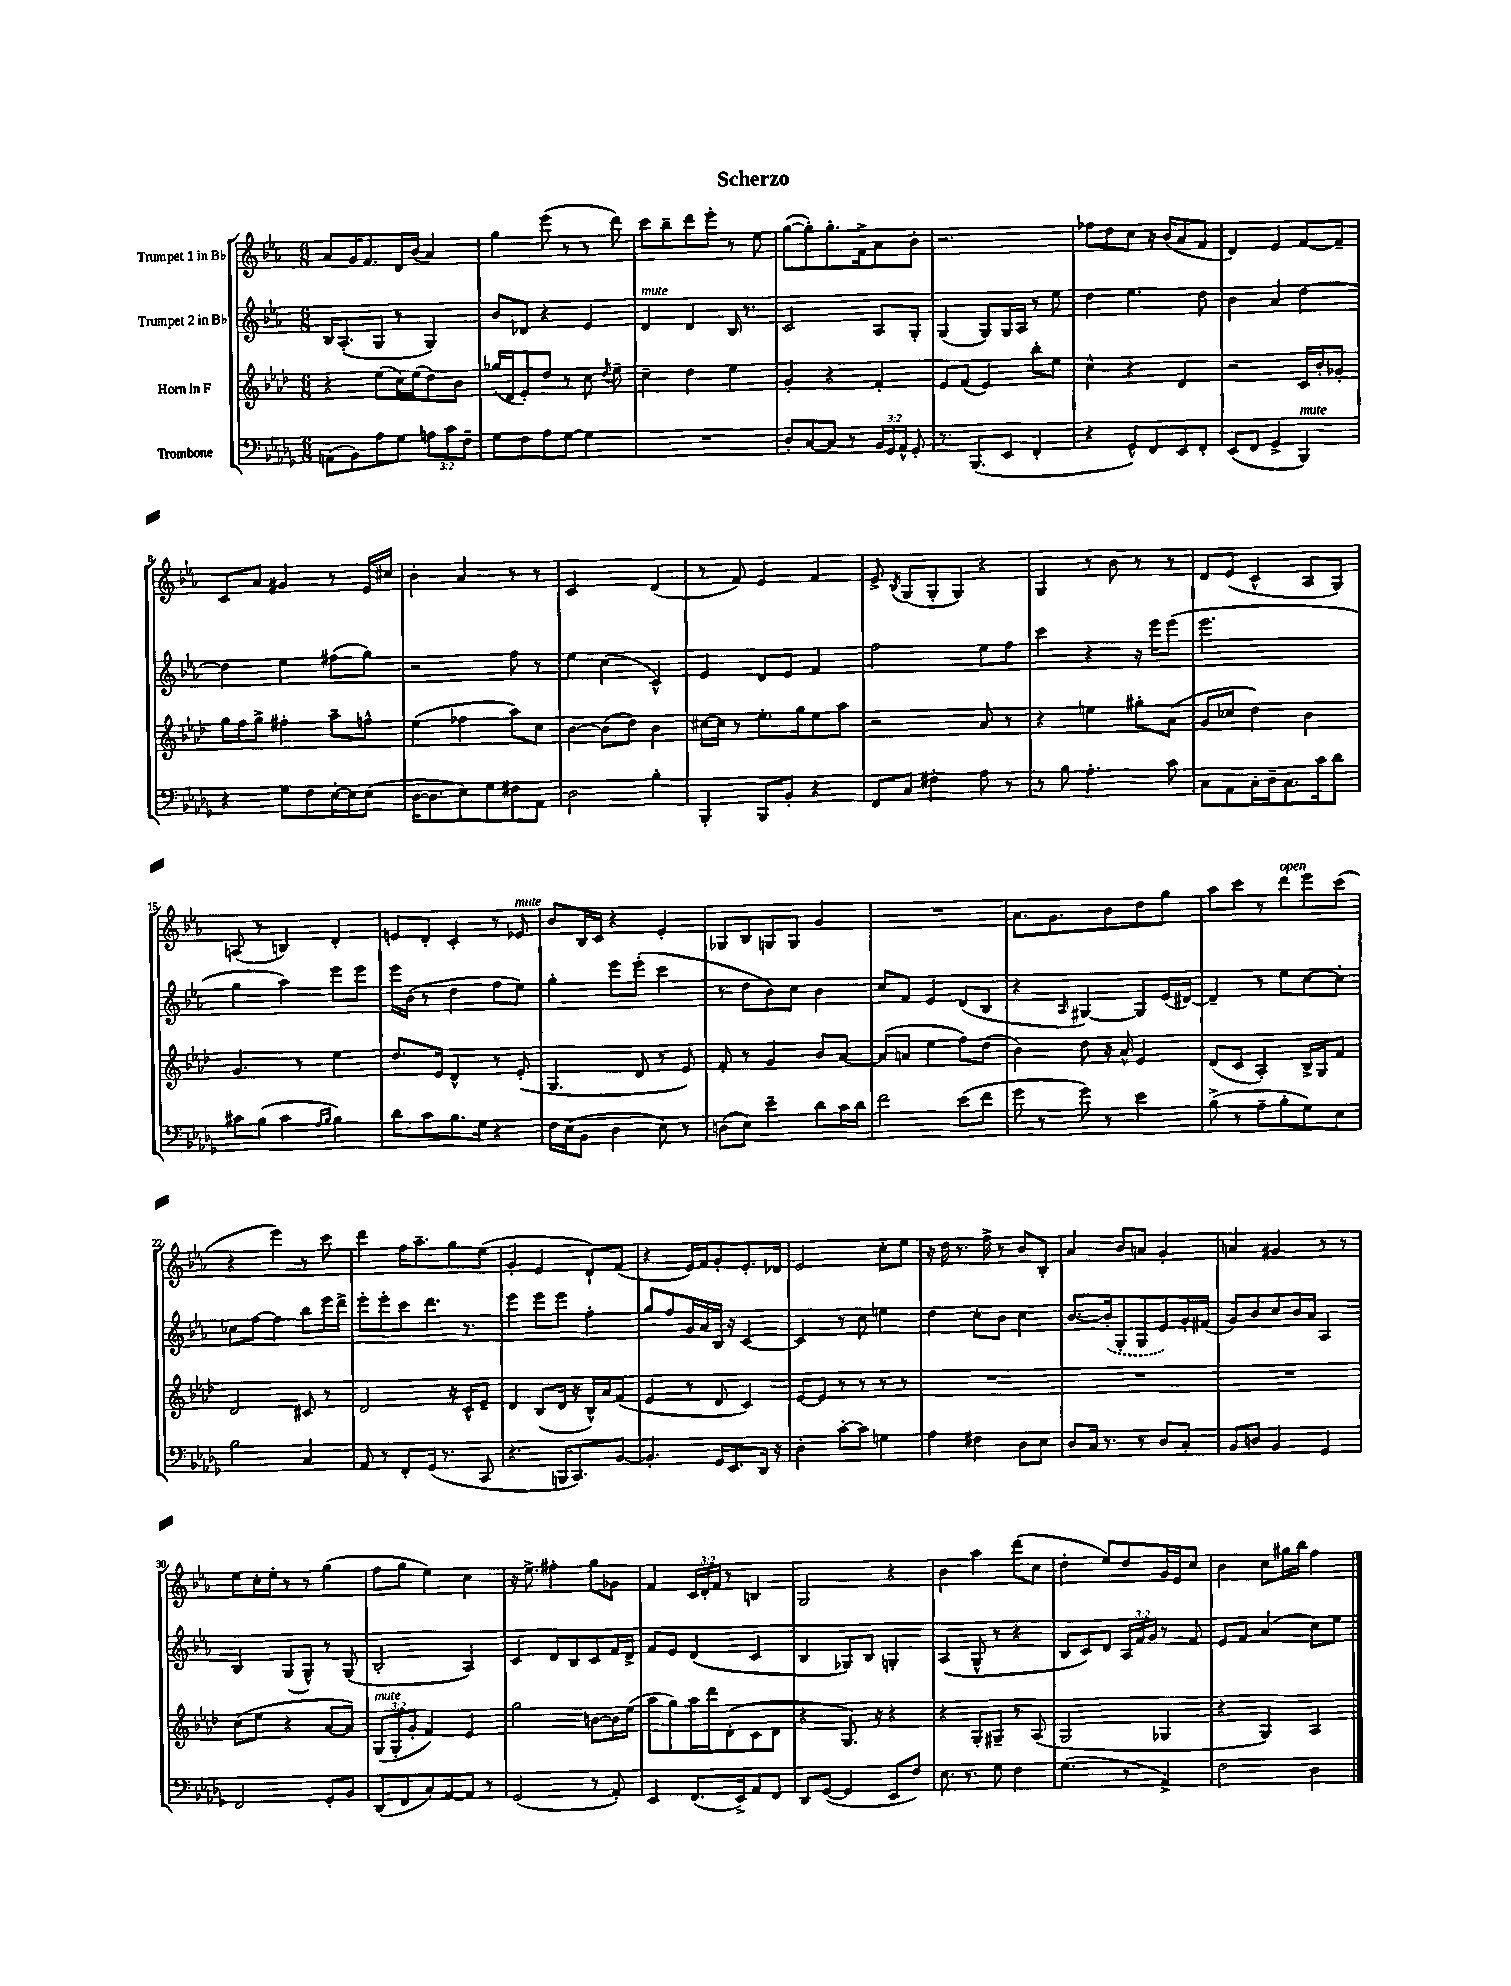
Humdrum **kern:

**kern	**kern	**kern	**kern
*part4	*part3	*part2	*part1
*staff4	*staff3	*staff2	*staff1
*I"Trombone	*I"Horn in F	*I"Trumpet 2 in B♭	*I"Trumpet 1 in B♭
*clefF4	*clefG2	*clefG2	*clefG2
*k[b-e-a-d-g-]	*k[b-e-a-d-]	*k[b-e-a-]	*k[b-e-a-]
*M6/8	*M6/8	*M6/8	*M6/8
=1	=1	=1	=1
(8AAn\L	4r	16B-/KL	8a-/L
.	.	(8.A-'/	.
8BB-\)	.	.	16g/K
.	.	.	8.f/
8A-\	(8ee-\L	8G/J	.
8G-\J	16cc\L)	8r	16d/L
.	(16ee-\J	.	(16b-/JJ
12An\L	8dd-\)	4G/)	4a-/)
12c\	.	.	.
.	8b-\J	.	.
12F~\J	.	.	.
=2	=2	=2	=2
8G-\L	(16gg-X/LL	8b-/L	4gg\
.	16d-/J	.	.
8F\	8e-'/)	8d-X/J	.
8A-\	8dd-/J	4r	(8eee-\
[8G-\J	8r	.	8r
4G-\]	8cc\	4e-/	8r
.	8qdd-/	.	.
.	8ee-~\	.	8ddd\)
=3	=3	=3	=3
!	!	!LO:TX:a:i:t=mute	!
2.r	4cc~\	4d/	8ccc\L
.	.	.	8bb-~\
.	4dd-\	4d/	8ddd\
.	.	.	8eee-'\J
.	4ee-\	16B-/	8r
.	.	8.r	.
.	.	.	8ee-\
=4	=4	=4	=4
8D-'/L	4g'/	2c/	([8gg\L
[8C/	.	.	8gg'\])
8C/J]	4r	.	8.gg'\
8r	.	.	.
.	.	.	16f^\k
24BB-/LL	4f'/	8A-/L	8a-\
24GG-/	.	.	.
24AA-^^/JJ	.	.	.
8GG-'/	.	8G'/J	8b-'\J
=5	=5	=5	=5
8.r	8e-/L	(4G/	2.r
.	(8f/J	.	.
(8.BBB-/L	.	.	.
.	4e-/)	8G/L)	.
8EE-/J	.	16G/L	.
.	.	16A-/JJ	.
4FF'/	8bb-'\L	8r	.
.	8ee-\J	8ee-\	.
=6	=6	=6	=6
4r	4cc^^\	4dd\	8ff-X\L
.	.	.	8dd\
8GG-^^/L)	4r	4.ee-\	8cc\J
8FF/	.	.	16r
.	.	.	(16b-/KL
8EE-/	4d-/	.	8a-/
8FF'/J	.	8dd\	8f/J
=7	=7	=7	=7
(8EE-/L	2r	4b-\	4d/)
8FF/J	.	.	.
4GG-^/	.	4a-/	4e-/
!LO:TX:a:i:t=mute	!	!	!
4BBB-/)	16c/LL	[4dd\	[8f/L
.	16b-'/J	.	.
.	8g-X'/J	.	8f~/J]
!!LO:LB:g=z
=8	=8	=8	=8
4r	16gg\LL	4dd\]	8c/L
.	16ff\J	.	.
.	8gg^\J	.	8a-/J
8G-\L	4ff#X'\	4ee-\	4g#X/
8F\	.	.	.
[16E-'\L	8aa-~\L	(8ff#X\L	8r
16E-\J]	.	.	.
(8E-\J	8ffn^^\J	8gg\J)	16e-/LL
.	.	.	16cc#X/JJ
=9	=9	=9	=9
[16D-\KL	(4ee-\	2r	4b-'\
8.D-\]	.	.	.
8E-\)	4ff-X\	.	4a-/
8G-\	.	.	.
8F#X\	8aa-\L)	8ff\	8r
8AA-\J	8cc\J	8r	8r
=10	=10	=10	=10
2D-\	[4b-\	4ee-\	2c/
.	(8b-\L]	(4cc\	.
.	8dd-\J)	.	.
4B-'\	4b-\	4c^^/)	(4d/
=11	=11	=11	=11
4BBB-'/	[16cc#X\LL	4e-/	8r
.	16cc#\JJ]	.	.
.	8r	.	8f/)
8BBB-/L	8.ee-'\L	8d/L	4e-/
8BB-'/J	.	8e-/J	.
.	16gg\k	.	.
4r	8ee-\	4f/	4f/
.	8aa-\J	.	.
=12	=12	=12	=12
8FF/L	2r	2ff\	8e-^/
.	.	.	8qB-/
8C/J	.	.	(8G/L
4F#X'\	.	.	8G'/
.	.	.	8G/J)
8A-\	8a-/	8ee-\L	4r
8r	8r	8ff\J	.
=13	=13	=13	=13
8r	4r	4ccc\	4G/
8B-\	.	.	.
4.A-'\	4een\	4r	8r
.	.	.	8b-\
.	8gg#X'\L	16r	8r
.	.	16eee-\KL	.
8c\	(8a-\J	(8eee-\J	8r
=14	=14	=14	=14
8C\L	8g/L	2.eee-\	8d/L
8AA-\	8cc-X/J	.	(8e-/J
16C'\L	4dd-\)	.	4c^^/
16D-~\J	.	.	.
8.C\	.	.	.
.	4b-\	.	8A-/L
16c\k	.	.	.
8d-\J	.	.	8G/J)
!!LO:LB:g=z
=15	=15	=15	=15
8c#X\L	4.g/	4gg\	(8An/
(8B-\J	.	.	8r
4c#\	.	4aa-\)	4Bn/)
.	8r	.	.
16qqA-/LL	.	.	.
16qqB-/JJ	.	.	.
4B-\)	4ee-\	8eee-\L	4d'/
.	.	8eee-\J	.
=16	=16	=16	=16
8d-\L	8.dd-/L	16eee-\LL	8en/L
.	.	(16b-\JJ	.
8c\	.	8r	8d'/J
.	16e-/Jk	.	.
8.B-\	4d-^^/	4dd\	4c'/
16G-\Jk	.	.	.
4r	8r	8ff\L	8r
!	!	!	!LO:TX:a:i:t=mute
.	(8e-'/	8ee-\J)	8e-X/
=17	=17	=17	=17
16F\LL	4.G/	4gg'\	8b-/L
(16E-\J	.	.	.
8BB-\J	.	.	16B-/L
.	.	.	16c/JJ
4D-\	.	8eee-\L	4r
.	8d-/	(8eee-'\J	.
8E-\)	8r	4ccc\	4e-'/
8r	8e-/)	.	.
=18	=18	=18	=18
(8Dn\L	8f'/	8r	8G-X/L
8E-\J)	8r	8dd\L	8B-/
4e-~\	4g/	8b-\)	8Gn/
.	.	8cc\J	8G/J
8d-\L	8b-/L	4b-\	4g/
16c\L	[8a-/J	.	.
16d-\JJ	.	.	.
=19	=19	=19	=19
2f\	(8a-/L]	8cc/L	2.r
.	8an/J	8f/J	.
.	4ee-\	4e-/	.
(8e-\L	8ff\L)	(8d/L	.
8f\J	(8dd-\J	8B-/J	.
=20	=20	=20	=20
8g-\	4b-\)	4r	8.a-\L
8r	.	.	.
.	.	.	8.g\
.	.	16qqA-/	.
8g-\)	8dd-\	[4G#X/)	.
8r	16r	.	8b-\
.	16a-^^/	.	.
4e-\	4e-/	8G#/L]	8dd\
.	.	(16e-/L	8gg\J
.	.	[16d#X/JJ)	.
=21	=21	=21	=21
(8B-^\	(8d-/L	4d#~/]	8aa-\L
8r	8c/J	.	8ccc\J
8A-~\L	4A-'/)	8r	8r
!	!	!	!LO:TX:a:i:t=open
8B-'\	.	8ee-\L	8ddd\L
8G-\)	16B-^/LL	[8cc\	8eee-\
.	16G/J	.	.
8E-\J	8f/J	8cc'\J]	(8ccc\J
!!LO:LB:g=z
=22	=22	=22	=22
2B-\	2d-/	8cc-X\L	4r
.	.	[8ff\J	.
.	.	4ff\]	4eee-\)
4C/	8c#X/	8bb-\L	8r
.	8r	16eee-\L	8ccc\
.	.	16ddd^\JJ	.
=23	=23	=23	=23
8AA-/	2d-/	8eee-'\L	4ddd\
8r	.	8eee-'\	.
8FF'/L	.	8ccc\	16ff\KL
.	.	.	8.aa-~\
(16GG-/Jk	.	8.ddd\J	.
8.r	.	.	.
.	16r	.	8gg\
.	16c^^/KL	8.r	.
8CC/	8e-~/J	.	(8ee-\J
=24	=24	=24	=24
4.r	4d-/	4eee-\	4g'/
.	(8B-/L	8eee-\L	4e-/
16BBBn/KL	16d-/Jk	8eee-\J	.
8.CC/)	16r	.	.
.	16B-^^/LL)	4ff'\	8d`/L)
.	16a-/J	.	.
[8BB-/J	(8f/J	.	(8f/J
=25	=25	=25	=25
4.BB-'/]	4e-/	8gg/L	4r
.	.	8ff/	.
.	8r	16g/L	16e-/LL)
.	.	16a-/	16f/J
16GG-/KL	8d-/	16B-/JJ	8g'/
8.EE-/	.	16r	.
.	4c/)	[4c/	8.e-'/
16DD-/Jk	.	.	.
16r	.	.	16d-X/Jk
=26	=26	=26	=26
4D-'\	[8e-/L	4c/]	2e-/
.	8e-/J]	.	.
[8c'\L	8r	8r	.
8c\J]	8r	8cc\	.
4Gn\	8r	4een\	8cc'\L
.	8r	.	8ee-\J
=27	=27	=27	=27
4A-\	2.r	4dd\	16r
.	.	.	16dd\
.	.	.	8.r
4F#X\	.	8cc'\L	.
.	.	.	16ff^\
.	.	8b-\J	8r
8D-\L	.	4cc\	8b-/L
8E-\J	.	.	8B-'/J
=28	=28	=28	=28
8D-/L	2.r	[8.b-/L	4a-/
16C/Jk	.	.	.
8.r	.	(16b-'/k]	.
.	.	8G'/	8b-/L
8r	.	8G/	8an/J
8D-/L	.	8e-/)	4g'/
8C'/J	.	16g'/L	.
.	.	(16f#X/JJ	.
=29	=29	=29	=29
8BB-/L	2.r	8g/L)	4an/
8Dn/J	.	8b-/	.
4BB-/	.	8cc/	4g#X/
.	.	16b-/L	.
.	.	16a-/JJ	.
4GG-/	.	4A-/	8r
.	.	.	8r
!!LO:LB:g=z
=30	=30	=30	=30
2FF/	(8cc\L	4B-/	8ee-\L
.	8ee-\J	.	16cc'\L
.	.	.	16ee-'\JJ
.	4r	(8G/L	8r
.	.	8G^^/J)	8r
8GG-'/L	[8a-/L	8r	(4gg\
8BB-/J	8a-/J])	(8G/	.
=31	=31	=31	=31
!	!LO:TX:a:i:t=mute	!	!
(8DD-/L	(12G/L	2B-'/	8ff\L
.	12G'/	.	.
8FF/	.	.	8gg\J
.	12g'/J	.	.
8C/)	4f/)	.	4ee-\)
[8AA-/	.	.	.
8AA-/J]	4e-/	4A-/)	4cc\
8r	.	.	.
=32	=32	=32	=32
(2GG-/	2gg\	4c/	16r
.	.	.	8.ee-^\
.	.	8d/L	4ff#X'\
.	.	8B-/	.
8r	[8bn\L	8c/	8gg\L
8AA-'/)	16b\L]	16f/L	8g-X\J
.	(16ee-\JJ	16d^/JJ	.
=33	=33	=33	=33
4EE-/	8aa-\L	8f/L	4f/
.	8gg\)	8e-/J	.
(8.FF/L	16aa-\L	(4d/	24c/LL
.	.	.	24d'/
.	16ddd-\J	.	.
.	.	.	24f/JJ
.	(8d-'\	.	8r
16EE-^/k)	.	.	.
8AA-/	8c\	4c/	4Bn/
8FF/J	8d-\J	.	.
=34	=34	=34	=34
8DD-/L	4r	4B-/	2G/
([8GG-/J	.	.	.
4GG-/]	8.G/)	8G-X/L)	.
.	.	8B-/J	.
.	16r	.	.
8EE-/L	4r	4Gn'/	4r
8F/J)	.	.	.
=35	=35	=35	=35
8.E-\	4r	(4A-/	4b-\
8.r	.	.	.
.	8G'/L	8G^^/	4aa-\
8G-\	8G#X~/J	8r	.
4F\	8r	4r	(8ddd\L
.	(8A-/	.	8cc\J
=36	=36	=36	=36
(4.G-\	2G/	8B-/L	4dd'\
.	.	8c/)	.
.	.	8d/J	8ee-/L)
8r	.	24A-/LL	8dd/
.	.	24f/	.
.	.	24g/JJ	.
4AA-^/)	4G-X/	8r	16g/L
.	.	.	16e-/J
.	.	8f/	8cc/J
=37	=37	=37	=37
2F\	4r	8e-/L	4b-\
.	.	8f/J	.
.	4G/)	(4a-/	8cc\L
.	.	.	16gg#X\L
.	.	.	16bb-\JJ
4D-\	4A-/	8cc\L)	4ff\
.	.	8ee-\J	.
==	==	==	==
*-	*-	*-	*-
